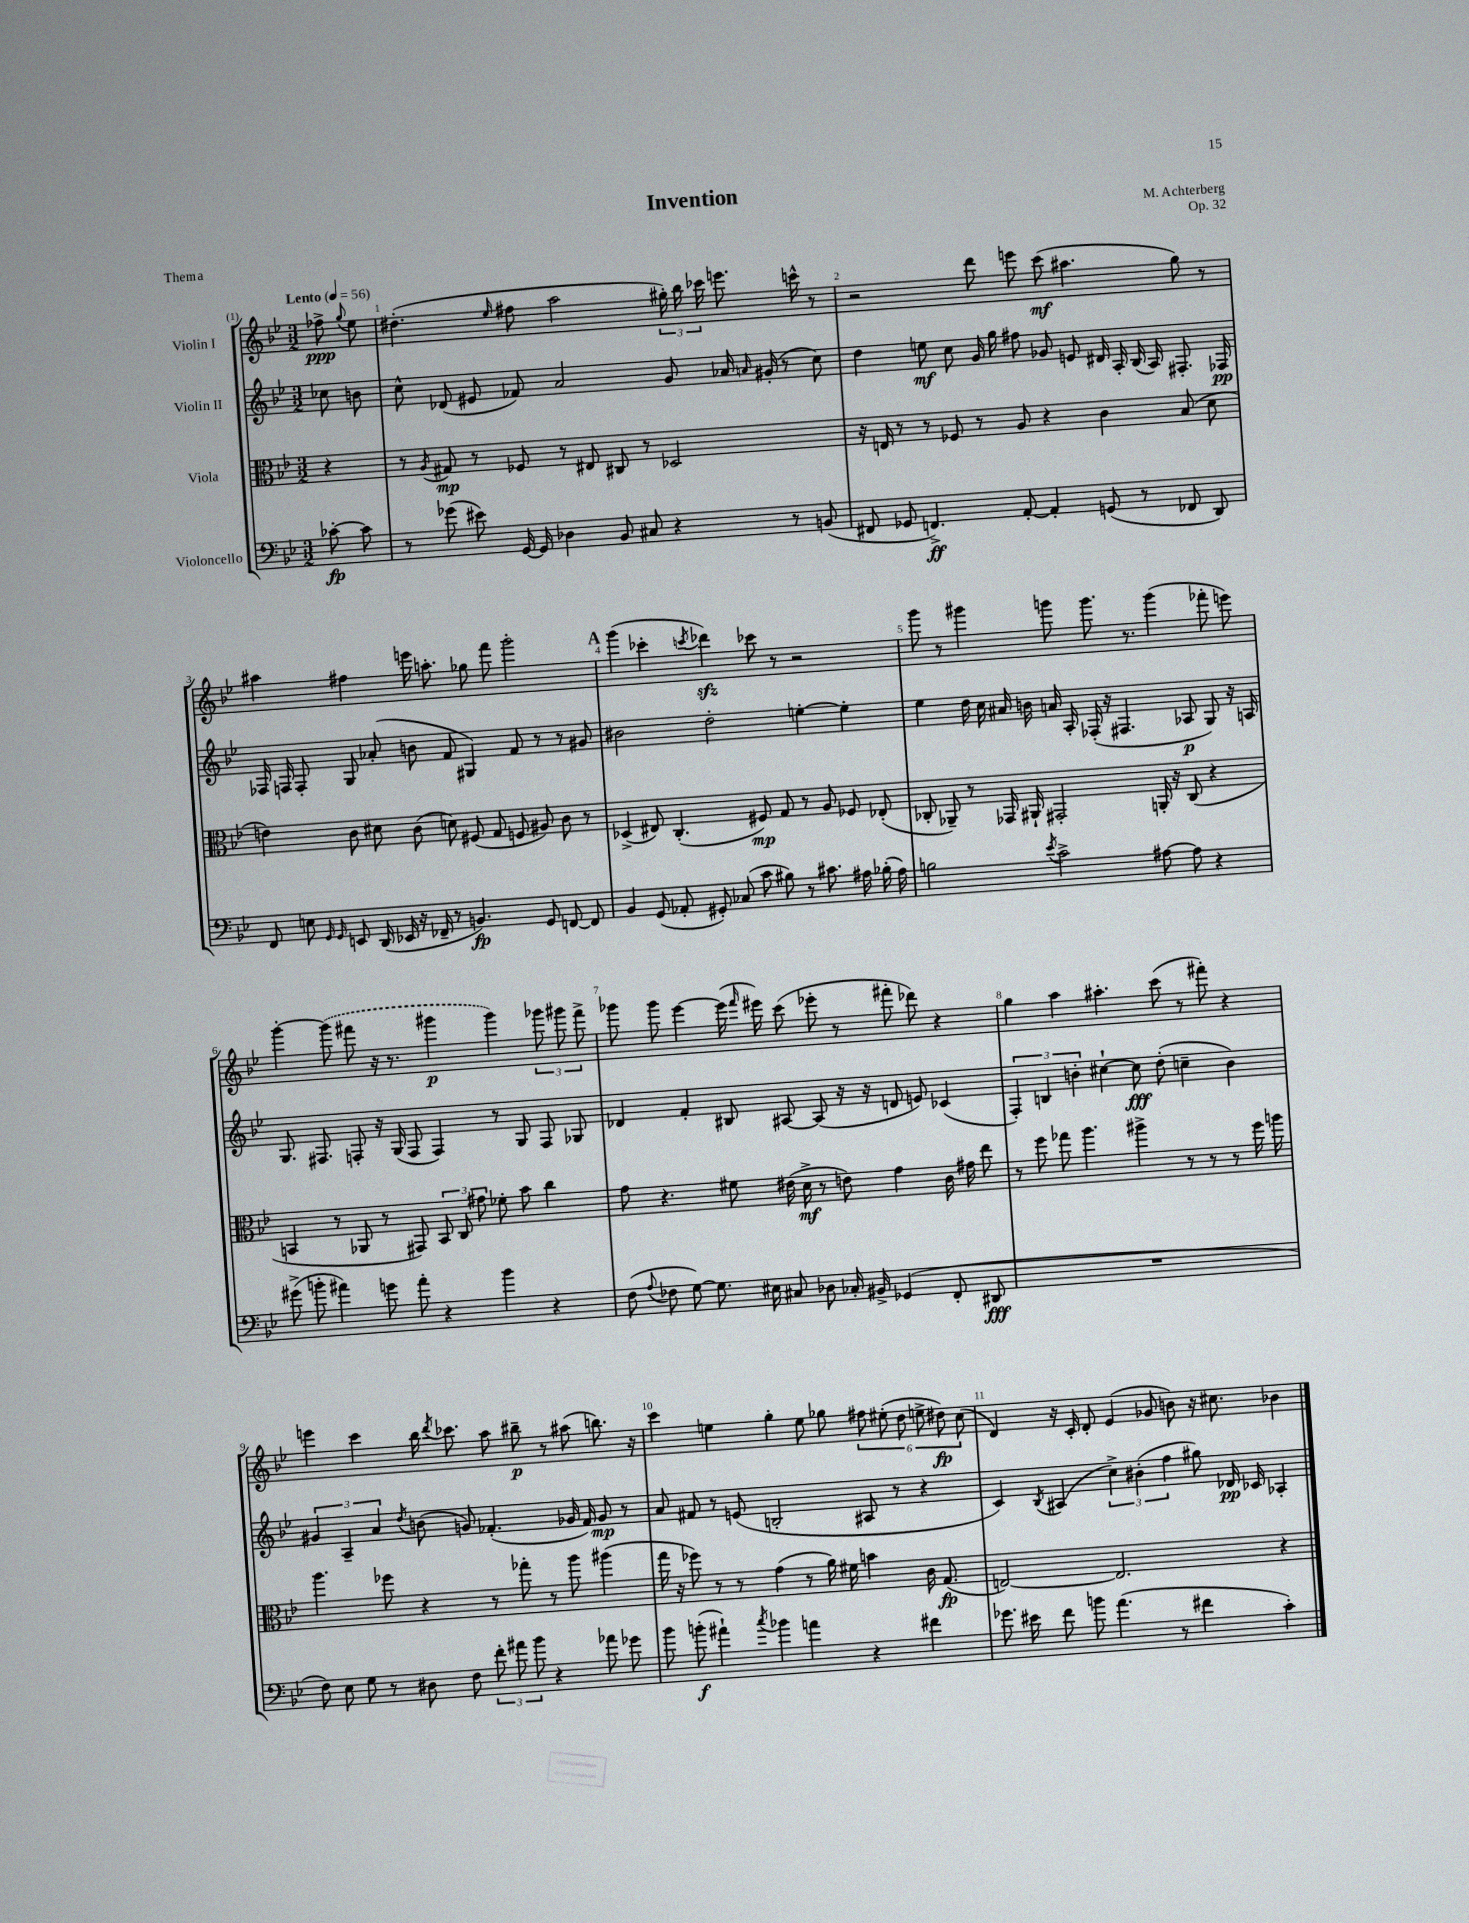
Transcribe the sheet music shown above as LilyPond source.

\header { title = "Invention" composer = "M. Achterberg" opus = "Op. 32" piece = "Thema" }
<<
\new StaffGroup <<
\new Staff = "s0" \with { instrumentName = "Violin I" } {
    \clef treble \key bes \major \numericTimeSignature \time 3/2 \partial 4 \tempo "Lento" 4 = 56
    \autoBeamOff fes''8->\ppp \appoggiatura { g''8 } ees''8 |
    dis''4.-.( \grace { ees''16 } fis''8 a''2 \tuplet 3/2 { gis''16-.) bes''16 ces'''16 } e'''8. c'''16-^ r8 |
    r2 d'''8 e'''8 c'''8\mf( ais''4. g''8) r8 |
    ais''4 fis''4 e'''16 a''8.-. ges''8 f'''8 g'''2-. |
    \mark \markup { \bold "A" } g'''4( ces'''4-. \acciaccatura { c'''8 } des'''4\sfz) ces'''8 r8 r2 |
    g'''8 r8 gis'''4 g'''8 g'''8. r8. g'''4( fes'''8-. e'''8) |
    g'''4~-. \once \slurDashed g'''8( fis'''8 r16 r8. gis'''4\p gis'''4) \tuplet 3/2 { ges'''8 gis'''8 fis'''8-> } |
    ges'''8 ges'''8 ees'''4~ ees'''16( \grace { f'''16 } eis'''16) c'''8( ees'''8-. r8 fis'''8-. des'''8) r4 |
    g''4 a''4 ais''4.-. c'''8( r8 fis'''8-.) r4 |
    e'''4 c'''4 bes''16 \acciaccatura { d'''8 } ces'''8. a''8 bis''8--\p r8 ais''8( b''8.) r16 |
    c'''4 e''4 g''4-. e''8 ges''8 \tuplet 6/4 { fis''8 eis''8-.( d''8 e''8-> dis''8\fp) c''8( } |
    d'4) r16 c'16-. d'8-. ees'4( ges'8 b'8) r16 cis''8. bes'4 \bar "|." |
}
\new Staff = "s1" \with { instrumentName = "Violin II" } {
    \clef treble \key bes \major \numericTimeSignature \time 3/2 \partial 4
    \autoBeamOff ces''8 b'8 |
    c''8-^ des'8( eis'8 fes'8) a'2 g'8 aes'16 \grace { a'16 } gis'16-.( r8 c''8) |
    d''4 e''8\mf c''8 g'16 g''16 fis''8 ges'8 e'8 dis'16 a16-. bes16( a16) fis8.-. fes16\pp |
    fes16 f16 f8-. g8 aes'8-.( b'8 f'8 gis4) f'8 r8 r8 gis'8 |
    \mark \markup { \bold "A" } bis'2 d''2-. e''4~-. e''4-. |
    ees''4 d''16 c''16 ais'16 b'16 a'16 a16-. fes16-.( r16 fis4. aes8\p g8) r16 a16 |
    g8. fis8. f8-. r16 g16( f8 f4) r8 g8 f8 ges8 |
    des'4 f'4-. bis8 ais8~ ais8( r16 r16 d'8 e'8) ces'4( |
    \tuplet 3/2 { f4-.) b4 b'4-. } cis''4~-! cis''8\fff d''8-.( c''4-- b'4) |
    \tuplet 3/2 { gis'4 a4-- a'4 } \acciaccatura { d''8 } b'8( g'8) fes'4.-.( ges'16 fes'16) ges'8\mp r8 |
    a'8 fis'8 r8 e'8( b2-. ais8 r8 r4 |
    c'4) \acciaccatura { bes8 } ais4( \tuplet 3/2 { c''4->) bis'4-.( f''4 } gis''8) des'16\pp ces'16 aes4-. \bar "|." |
}
\new Staff = "s2" \with { instrumentName = "Viola" } {
    \clef alto \key bes \major \numericTimeSignature \time 3/2 \partial 4
    \autoBeamOff r4 |
    r8 \acciaccatura { a8 } gis8\mp r8 fes8 r8 eis8 cis8 r8 des2 |
    r16 e16 r8 r8 fes8 r8 a8 r4 c'4 bes8( d'8 |
    e'4) c'8 dis'8 c'8( d'8) fis8( g8 f8 ais8) c'8 r8 |
    \mark \markup { \bold "A" } des4->( eis8) c4.-.( fis8\mp) g8 r8 a8 fes8 ees8-.( |
    ces8-. aes,8--) r8 ges,16 ais,16-! gis,2-. a,16-. r16 ces8( r4 |
    b,4 r8 aes,8 r8 gis,8) \tuplet 3/2 { b,8 c8 gis'8 } fes'8-. bes'8 c''4 |
    g'8 r4. fis'8 eis'16( d'16->\mf r8 e'8) g'4 c'16 gis'16 ees''8 |
    r8 f''8 ges''8 a''4. ais''4-> r8 r8 r8 f''16 a''16 |
    a''4. fes''8 r4 r8 ges''8-. r8 a''8 ais''4( |
    g''16 r16 fes''8) r8 r8 g'4( r8 a'16) fis'16 b'4 c'16 g8.\fp( |
    e2~) e2. r4 \bar "|." |
}
\new Staff = "s3" \with { instrumentName = "Violoncello" } {
    \clef bass \key bes \major \numericTimeSignature \time 3/2 \partial 4
    \autoBeamOff ces'8~-.\fp ces'8 |
    r8 ges'8( eis'8) g,16~ g,16 des4 bes,8 cis8 r4 r8 b,8( |
    fis,8 ges,8 f,4.->\ff) a,8~-. a,4-. g,8( r8 fes,8 d,8) |
    f,8 e8 \grace { g,16 g,16 } e,8 d,16( ees,16 r16 fes,16-- r8 b,4.\fp) g,8 f,8~ f,8 |
    \mark \markup { \bold "A" } bes,4 g,8( aes,8-. gis,8-.) ces8( c'8 bis8) r8 cis'8. ais16 bes16-.( ais16) |
    b2 \acciaccatura { ees'8 } c'2-> ais8~ ais8 r4 |
    gis'8->( b'8-. ais'4) g'8 ais'8-. r4 b'4 r4 |
    f8( \appoggiatura { a8 } fes8 g8~) g8. eis16 cis8 des8 ces16-. bis,16-> ges,4( f,8-. dis,8\fff |
    R1. |
    f8) ees8 g8 r8 dis8 f8 \tuplet 3/2 { f'8-. ais'8 bes'8 } r4 aes'8 ges'8 |
    bes'8 b'8-.\f( ais'4-!) \acciaccatura { c''8 } bes'4 a'4 r4 fis'4 |
    ges'8. eis'16 f'8 b'8 a'4.( r8 fis'4 c'4-.) \bar "|." |
}
>>
>>
\layout { \context { \Score \override BarNumber.break-visibility = ##(#f #t #t) barNumberVisibility = #all-bar-numbers-visible } }
